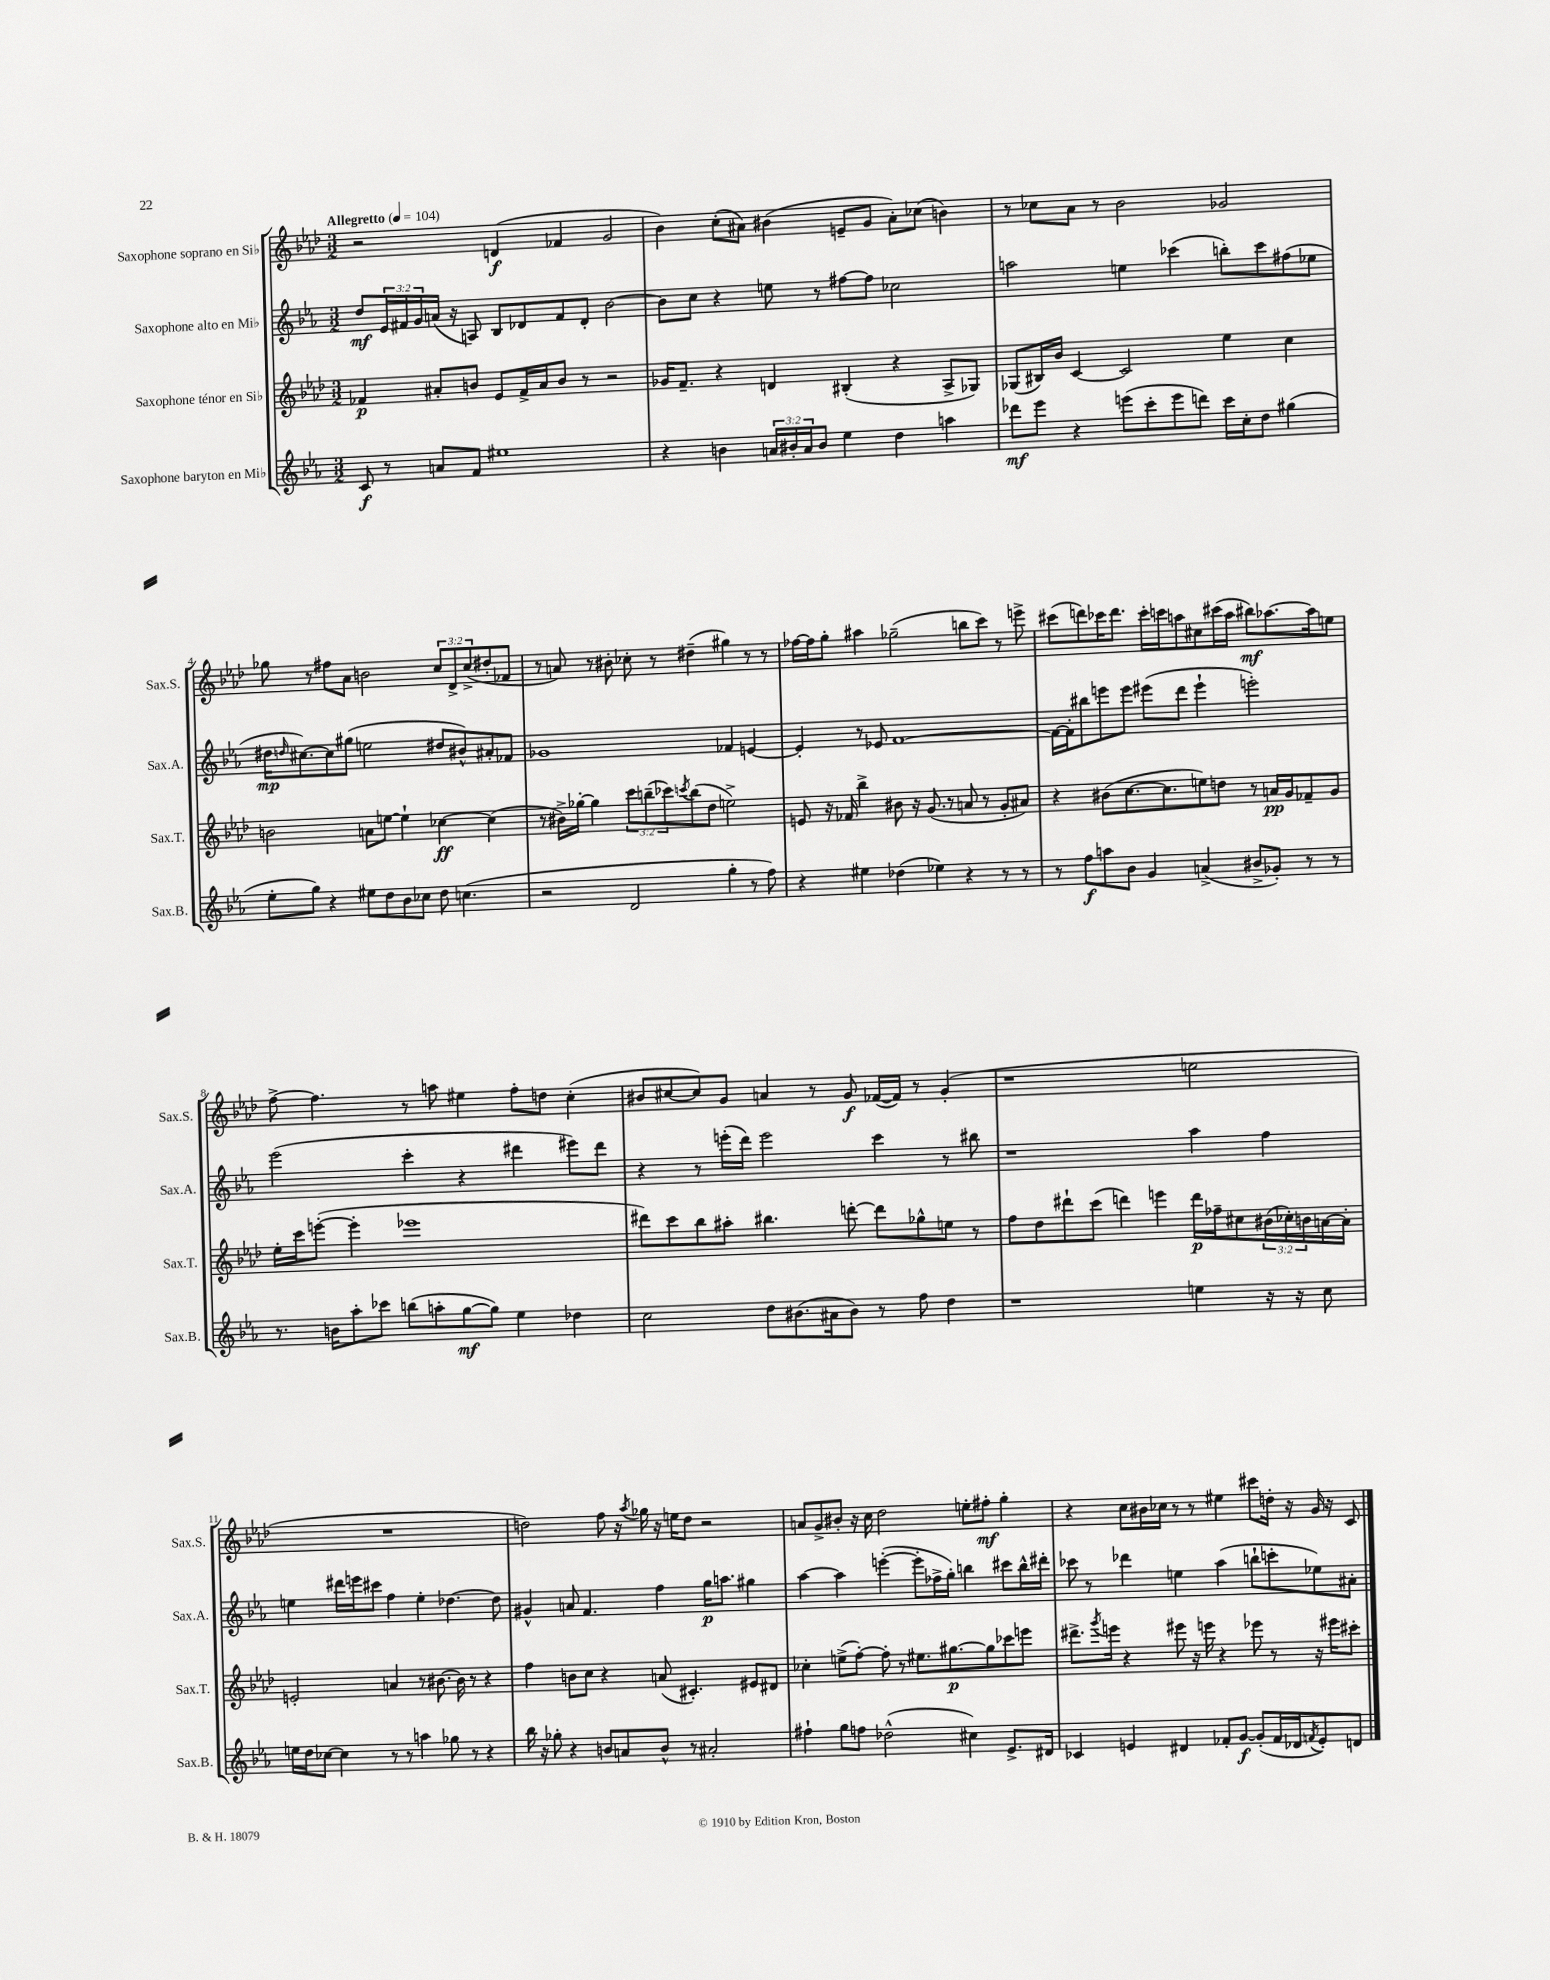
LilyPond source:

<<
\new StaffGroup <<
\new Staff = "s0" \with { instrumentName = "Saxophone soprano en Sib" shortInstrumentName = "Sax.S." } {
    \clef treble \key aes \major \numericTimeSignature \time 3/2 \override Staff.TupletNumber.text = #tuplet-number::calc-fraction-text \tempo "Allegretto" 4 = 104
    r2 d'4\f( fes'4 g'2 |
    bes'4) c''8-.( ais'8) bis'4( e'8-- g'8 ais'8-.) ces''8( b'4) |
    r8 ces''8 aes'8 r8 bes'2 ges'2 |
    ges''8 r8 fis''8 aes'8 b'2 \tuplet 3/2 { c''8 des'8-> c''8->( } dis''8-. fes'8 |
    r8 a'8) r8 bis'8-. ces''8-. r8 dis''4--( gis''4) r8 r8 |
    fes''16~ fes''16 g''8-. ais''4 ges''2--( b''8 c'''8) r8 e'''8-> |
    cis'''8( d'''8) ces'''16 d'''8. ces'''16-. c'''16 a''8 cis''8 cis'''16( a''16 bis''8\mf) aes''8.~ aes''16 e''8 |
    f''8~-> f''4. r8 a''8 eis''4 f''8-. d''8 c''4-.( |
    bis'8 cis''8~ cis''8) g'8 a'4 r8 g'8\f fes'16~( fes'16) r8 g'4-.( |
    r1 e''2 |
    R1. |
    d''2) f''8 r16 \acciaccatura { aes''8 } ges''16 r16 e''16 d''8 r2 |
    a'8 g'8-> bis'8-. r16 c''16 des''2 e''8-. fis''8-.\mf g''4-. |
    r4 c''8 bis'16 ces''16 r8 r8 eis''4 cis'''8 d''16-. r16 g'16 r16 c'8 \bar "|." |
}
\new Staff = "s1" \with { instrumentName = "Saxophone alto en Mib" shortInstrumentName = "Sax.A." } {
    \clef treble \key ees \major \numericTimeSignature \time 3/2 \override Staff.TupletNumber.text = #tuplet-number::calc-fraction-text
    d''8\mf \tuplet 3/2 { ees'16 fis'16 g'16 } a'16( r16 a8) bes8 des'8 fis'8 des'8-. bes'2~ |
    bes'8 c''8 r4 e''8 r8 fis''8~ fis''8 ces''2 |
    a''2 e''4 ces'''4( b''8-.) ces'''8 fis''8( ees''8 |
    dis''16\mp \grace { d''16 } cis''8.~) cis''8 gis''8( e''2 dis''8 bis'8-^) ais'8-. fes'8 |
    ges'1 fes'4 e'4~ |
    e'4-. r8 ees'8 f'1~ |
    f'16~ f'16-. bis''8 e'''8 e'''8 eis'''8( d'''8 eis'''4-! e'''2-.) |
    ees'''2( c'''4-. r4 dis'''4 eis'''8) dis'''8 |
    r4 r8 e'''16-.( d'''16) e'''2 c'''4 r8 bis''8 |
    r1 aes''4 f''4 |
    e''4 dis'''16 e'''16 cis'''8 f''4 e''4-. des''4.~ des''8 |
    gis'4-^ a'8 f'4. f''4 g''16\p a''8. gis''4 |
    aes''4~ aes''4 e'''4~-.( e'''8-. fes''16-> g''16-.) b''4 cis'''8 b''16-^ dis'''16-. |
    ces'''8 r8 des'''4 e''4 aes''4( b''8-! c'''8-. ees''8) ais'8-. \bar "|." |
}
\new Staff = "s2" \with { instrumentName = "Saxophone ténor en Sib" shortInstrumentName = "Sax.T." } {
    \clef treble \key aes \major \numericTimeSignature \time 3/2 \override Staff.TupletNumber.text = #tuplet-number::calc-fraction-text
    fes'4\p ais'8-. b'8 ees'8 fes'16-> ais'16 b'8 r8 r2 |
    ges'16 f'8.-- r4 d'4 bis4-.( r4 aes8-> ges8) |
    ges8( bis16) bes'16 c'4~ c'2 ees''4 c''4 |
    b'2 a'8 e''8~ e''4-! ces''4~\ff ces''4( |
    r8 bis'16->) ges''16~-. ges''4 \tuplet 3/2 { c'''8 b''8--( ces'''8) } \acciaccatura { c'''8 } b''8( des''8 e''2->) |
    e'8 r16 fes'16 bes''4-> bis'8 r16 g'8.( r8 a'8 r8 g'8-. ais'8) |
    r4 bis'8( c''8.~ c''8. e''8) d''8 r8 a'16\pp g'16 fes'8-- g'8 |
    ees''16-. c'''16 e'''8~-.( e'''4-. ees'''1 |
    dis'''8) c'''8 bes''8 ais''8-. bis''4. d'''8~-. d'''8 ges''8-^ e''8 r8 |
    f''8 des''8 dis'''8-! c'''8( d'''4) e'''4 d'''16\p fes''16-- cis''8 \tuplet 3/2 { bis'16( ces''16-.) b'16 } a'16~ a'16-. |
    e'2-. a'4 r8 bis'8.~ bis'16 r8 r4 |
    f''4 b'8 c''8 r4 a'8( cis'4.-.) eis'8 dis'8 |
    ces''4-. e''8->( f''8~-.) f''8-. r8 eis''8. gis''8.~\p gis''8 ces'''8 e'''8 |
    dis'''8.-> \acciaccatura { g'''8 } e'''16 r4 eis'''8 r16 e'''16 r4 ees'''8 r8 r16 eis'''16 cis'''8-. \bar "|." |
}
\new Staff = "s3" \with { instrumentName = "Saxophone baryton en Mib" shortInstrumentName = "Sax.B." } {
    \clef treble \key ees \major \numericTimeSignature \time 3/2 \override Staff.TupletNumber.text = #tuplet-number::calc-fraction-text
    c'8\f r8 a'8 f'8 eis''1 |
    r4 b'4 \tuplet 3/2 { a'16 bis'16-. a'16 } bis'8 ees''4 d''4 a''4 |
    des'''8\mf ees'''8 r4 e'''8( c'''8-. e'''8 d'''8) c'''16 c''16-. d''8 gis''4( |
    ees''8-. g''8) r4 eis''8 d''8 bes'8 ces''8 d''8 c''4.( |
    r2 d'2 g''4-. r8 f''8) |
    r4 eis''4 des''4( ees''4) r4 r8 r8 |
    r8 f''8\f a''8 bes'8 g'4 a'4->( bis'8-> ges'8-.) r8 r8 |
    r8. b'16 aes''8-. ces'''8 b''8( a''8-. g''8~\mf g''8) ees''4 des''4 |
    c''2 d''8 bis'8.( ais'16 bis'8) r8 f''8 d''4 |
    r1 e''4 r16 r16 c''8 |
    e''16 d''16 ces''8~ ces''4 r8 r8 a''4 ges''8 r8 r4 |
    bes''16 r16 ges''8-. r4 b'8 a'8 b'8-^ r8 ais'2-. |
    fis''4-! g''8 f''8 des''2-^( cis''4) ees'8.-> dis'16 |
    ces'4 e'4 dis'4 fes'8-. g'8~\f g'8-.( fes'16 des'16 \acciaccatura { f'8 } e'8-.) d'8 \bar "|." |
}
>>
>>
